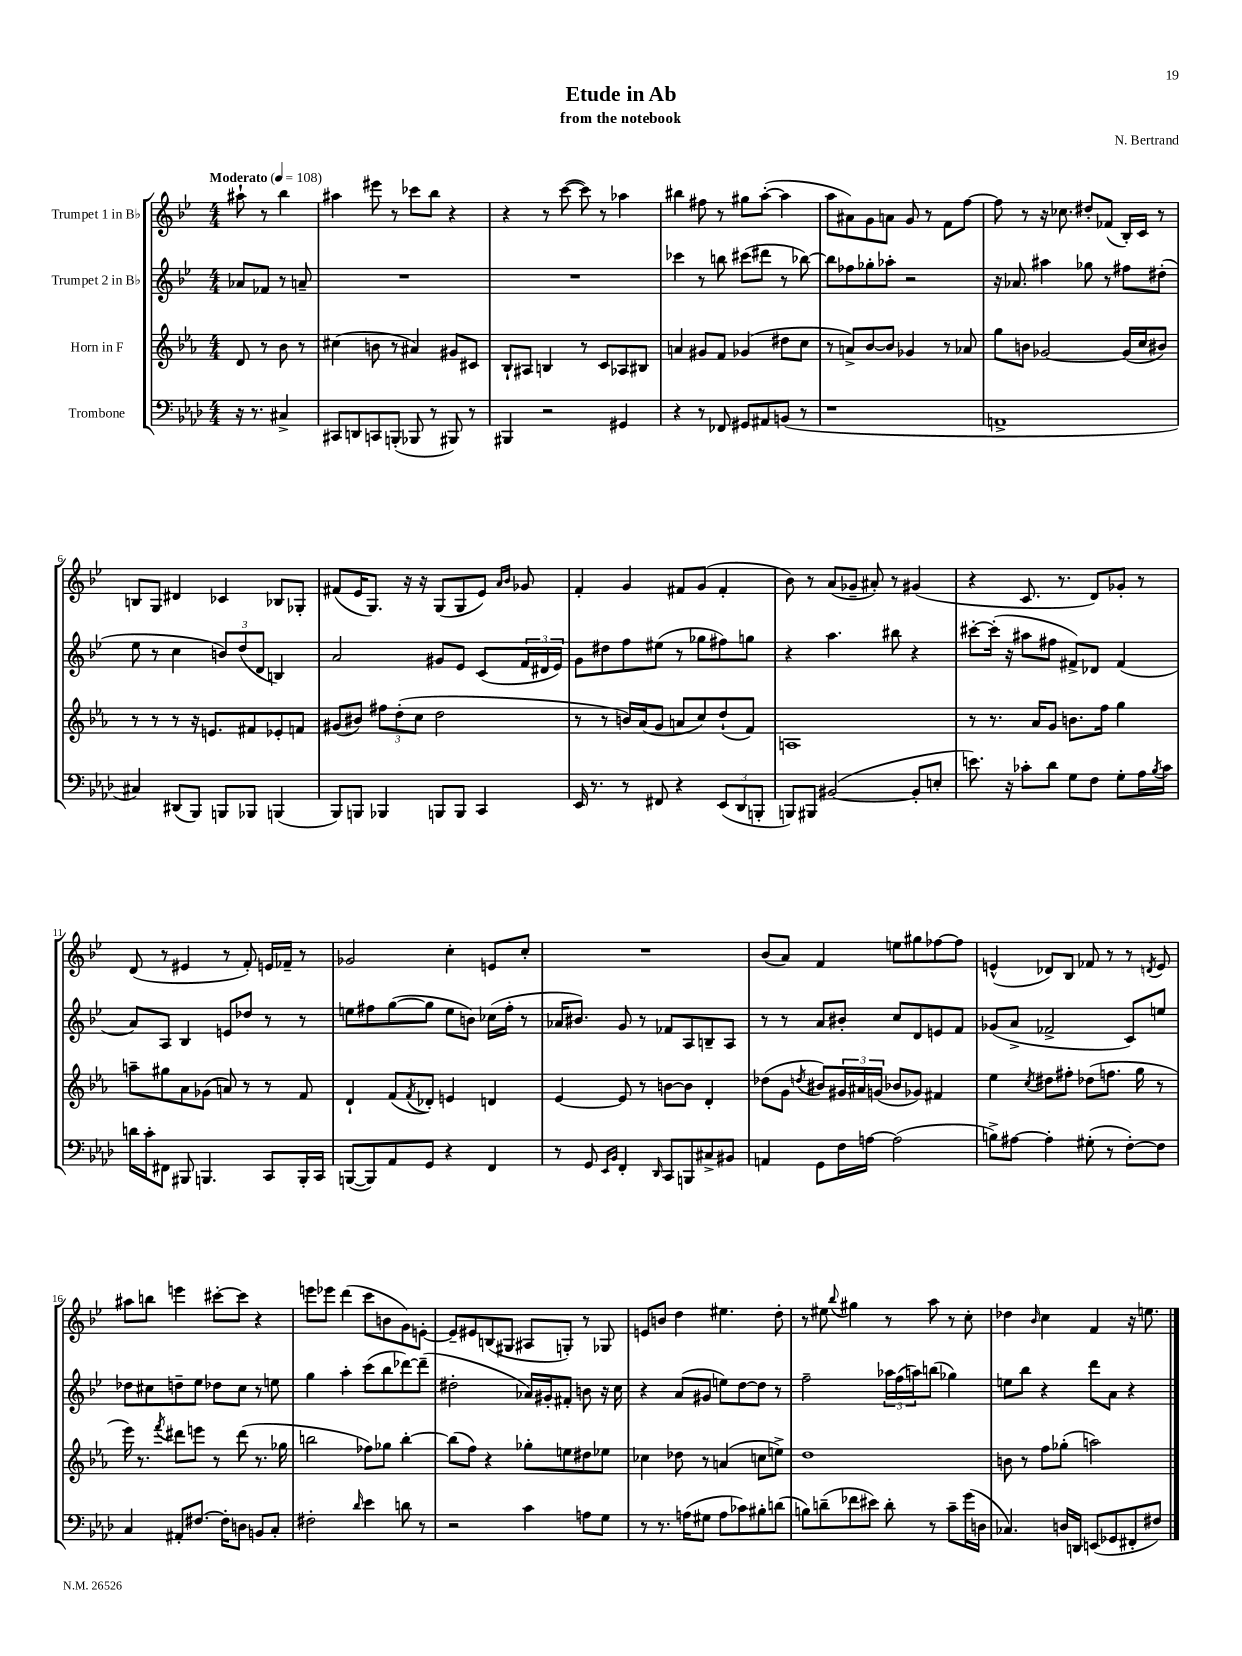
\header { title = "Etude in Ab" composer = "N. Bertrand" subtitle = "from the notebook" }
<<
\new StaffGroup <<
\new Staff = "s0" \with { instrumentName = "Trumpet 1 in Bb" } {
    \clef treble \key bes \major \numericTimeSignature \time 4/4 \partial 2 \tempo "Moderato" 4 = 108
    ais''8-! r8 bes''4 |
    ais''4 eis'''8 r8 ces'''8 bes''8 r4 |
    r4 r8 c'''8~( c'''8) r8 aes''4 |
    bis''4 fis''8 r8 gis''8 a''8~-.( a''4 |
    a''8 ais'8) g'8 a'8 g'8 r8 f'8 f''8~ |
    f''8 r8 r16 ces''8. dis''8-. fes'8( bes16-.) c'16 r8 |
    b8 g8 dis'4 ces'4 bes8 ges8-. |
    fis'8( ees'16 g8.) r16 r16 g8( g8 ees'8) \grace { a'16 bes'16 } ges'8 |
    f'4-. g'4 fis'8 g'8( fis'4-. |
    bes'8) r8 a'8( ges'8-- ais'8-.) r8 gis'4( |
    r4 c'8. r8. d'8) ges'8-. r8 |
    d'8( r8 eis'4 r8 f'8-.) e'16 fes'16-- r8 |
    ges'2 c''4-. e'8 c''8-. |
    R1 |
    bes'8( a'8) f'4 e''8 gis''8 fes''8~ fes''8 |
    e'4-^( des'8) bes8 fes'8 r8 r8 \acciaccatura { d'8 } e'8 |
    ais''8 b''8 e'''4 cis'''8~-. cis'''8 r4 |
    e'''8 ees'''8 d'''4( c'''8 b'8 g'8) e'8~-. |
    e'8-- eis'8 b8( gis8 ais8 g8-.) r8 ges8 |
    e'8 b'8 d''4 eis''4. d''8-. |
    r8 eis''8 \appoggiatura { bes''8 } gis''4 r8 a''8 r8 c''8-. |
    des''4 \grace { bes'16 } c''4 f'4 r16 e''8. \bar "|." |
}
\new Staff = "s1" \with { instrumentName = "Trumpet 2 in Bb" } {
    \clef treble \key bes \major \numericTimeSignature \time 4/4 \partial 2
    aes'8 fes'8 r8 a'8-- |
    R1 |
    R1 |
    ces'''4 r8 b''8 cis'''8( dis'''8 r8 bes''8~) |
    bes''8 fes''8 ges''8-. aes''8-. r2 |
    r16 aes'8. ais''4 ges''8 r8 fis''8 dis''8-.( |
    ees''8 r8 c''4 \tuplet 3/2 { b'8) d''8( d'8 } b4) |
    a'2 gis'8 ees'8 c'8( \tuplet 3/2 { f'16 dis'16 ees'16) } |
    g'8 dis''8 f''8 eis''8( r8 ges''8 fis''8) g''8 |
    r4 a''4. bis''8 r4 |
    cis'''8~-. cis'''16-.( r16 ais''8 fis''8 fis'8->) des'8 fis'4( |
    a'8) a8 bes4 e'8 des''8 r8 r8 |
    e''8 fis''8 g''8~( g''8 e''8 b'8) ces''16( fis''16-. r8 |
    aes'16 bis'8.) g'8 r8 fes'8 a8 b8-- a8 |
    r8 r8 a'8 bis'8-. c''8 d'8 e'8 f'8 |
    ges'8( a'8-> fes'2-> c'8) e''8 |
    des''8 cis''8 d''8-- ees''8 des''8 cis''8 r8 e''8 |
    g''4 a''4-. c'''8( bes''8 des'''8~) des'''8--( |
    dis''2-. aes'16) gis'16-. fis'8-. b'8 r16 c''16 |
    r4 a'8( gis'8 e''8) d''8~ d''8 r8 |
    f''2-- \tuplet 3/2 { aes''16 f''16( a''16) } b''8( ges''4) |
    e''8 bes''8 r4 d'''8 a'8 r4 \bar "|." |
}
\new Staff = "s2" \with { instrumentName = "Horn in F" } {
    \clef treble \key ees \major \numericTimeSignature \time 4/4 \partial 2
    d'8 r8 bes'8 r8 |
    cis''4( b'8 r8 ais'4) gis'8 cis'8 |
    bes8-! ais8 b4 r8 c'8 aes8 bis8 |
    a'4 gis'8 f'8 ges'4( dis''8 c''8 |
    r8 a'8->) bes'8~ bes'8 ges'4 r8 aes'8 |
    g''8 b'8 ges'2~ ges'16( c''16 bis'8) |
    r8 r8 r8 r16 e'8. fis'8 ees'8-. f'8 |
    gis'8( bis'8) \tuplet 3/2 { fis''8 d''8-.( c''8 } d''2 |
    r8 r8 b'16) aes'16( g'8 a'8 c''8) d''8-!( f'8) |
    a1 |
    r8 r8. aes'16 g'8 b'8. f''16 g''4 |
    a''8-- gis''8 aes'8 ges'8( a'8) r8 r8 f'8 |
    d'4-! f'8( \acciaccatura { f'8 } des'8-.) e'4 d'4 |
    ees'4~ ees'8 r8 b'8~ b'8 d'4-. |
    des''8( g'8 \acciaccatura { d''8 } bis'8) \tuplet 3/2 { gis'16 ais'16 g'16( } bes'8 ges'8) fis'4 |
    ees''4 \acciaccatura { c''8 } dis''8 fis''8-. des''8( f''8. g''16 r8 |
    ees'''16) r8. \acciaccatura { f'''8 } dis'''8 e'''8 r8 dis'''8( r8. ges''16 |
    b''2 fes''8) ges''8 b''4~-. |
    b''8( f''8) r4 ges''8-. e''8 dis''8 ees''8 |
    ces''4 des''8 r8 a'4( c''8 e''8->) |
    d''1 |
    b'8 r8 f''8 ges''8-.( a''2) \bar "|." |
}
\new Staff = "s3" \with { instrumentName = "Trombone" } {
    \clef bass \key aes \major \numericTimeSignature \time 4/4 \partial 2
    r16 r8. cis4-> |
    cis,8 d,8 c,8 b,,8-.( bes,,8 r8 bis,,8) r8 |
    bis,,4 r2 gis,4 |
    r4 r8 fes,8 gis,8 ais,8 b,8( r8 |
    r1 |
    a,1-> |
    cis4) dis,8( bes,,8) b,,8 bes,,8 b,,4( |
    bes,,8) b,,8 bes,,4 b,,8 b,,8 c,4 |
    ees,16 r8. r8 fis,8 r4 \tuplet 3/2 { ees,8( des,8 b,,8-. } |
    b,,8) bis,,8 bis,2~( bis,8-. e8-. |
    e'8.) r16 ces'8-. des'8 g8 f8 g8-. aes16 \acciaccatura { bes8 } ces'16 |
    d'16 c'16-. fis,8 bis,,8 b,,4. c,8 b,,16-. c,16 |
    b,,8~( b,,8) aes,8 g,8 r4 f,4 |
    r8 g,8 \grace { ees,16 bes,16 } f,4-. \grace { des,16 } c,8 b,,8 cis8-> bis,8 |
    a,4 g,8 f16 a16~ a2( |
    b8->) ais8~ ais4-. gis8-.( r8 f8~-.) f8 |
    c4 ais,8-. fis8.~ fis16-. d8 b,8 c8-. |
    fis2-. \grace { des'16 } ees'4 d'8 r8 |
    r2 c'4 a8 g8 |
    r8 r8. a16( gis8 a8 ces'8) bis8-. d'8( |
    b8) d'8--( fes'8 eis'8) d'8-. r8 c'8-- g'16( d16 |
    ces4.) d16 d,16 e,8( ges,8 fis,8-. fis8) \bar "|." |
}
>>
>>
